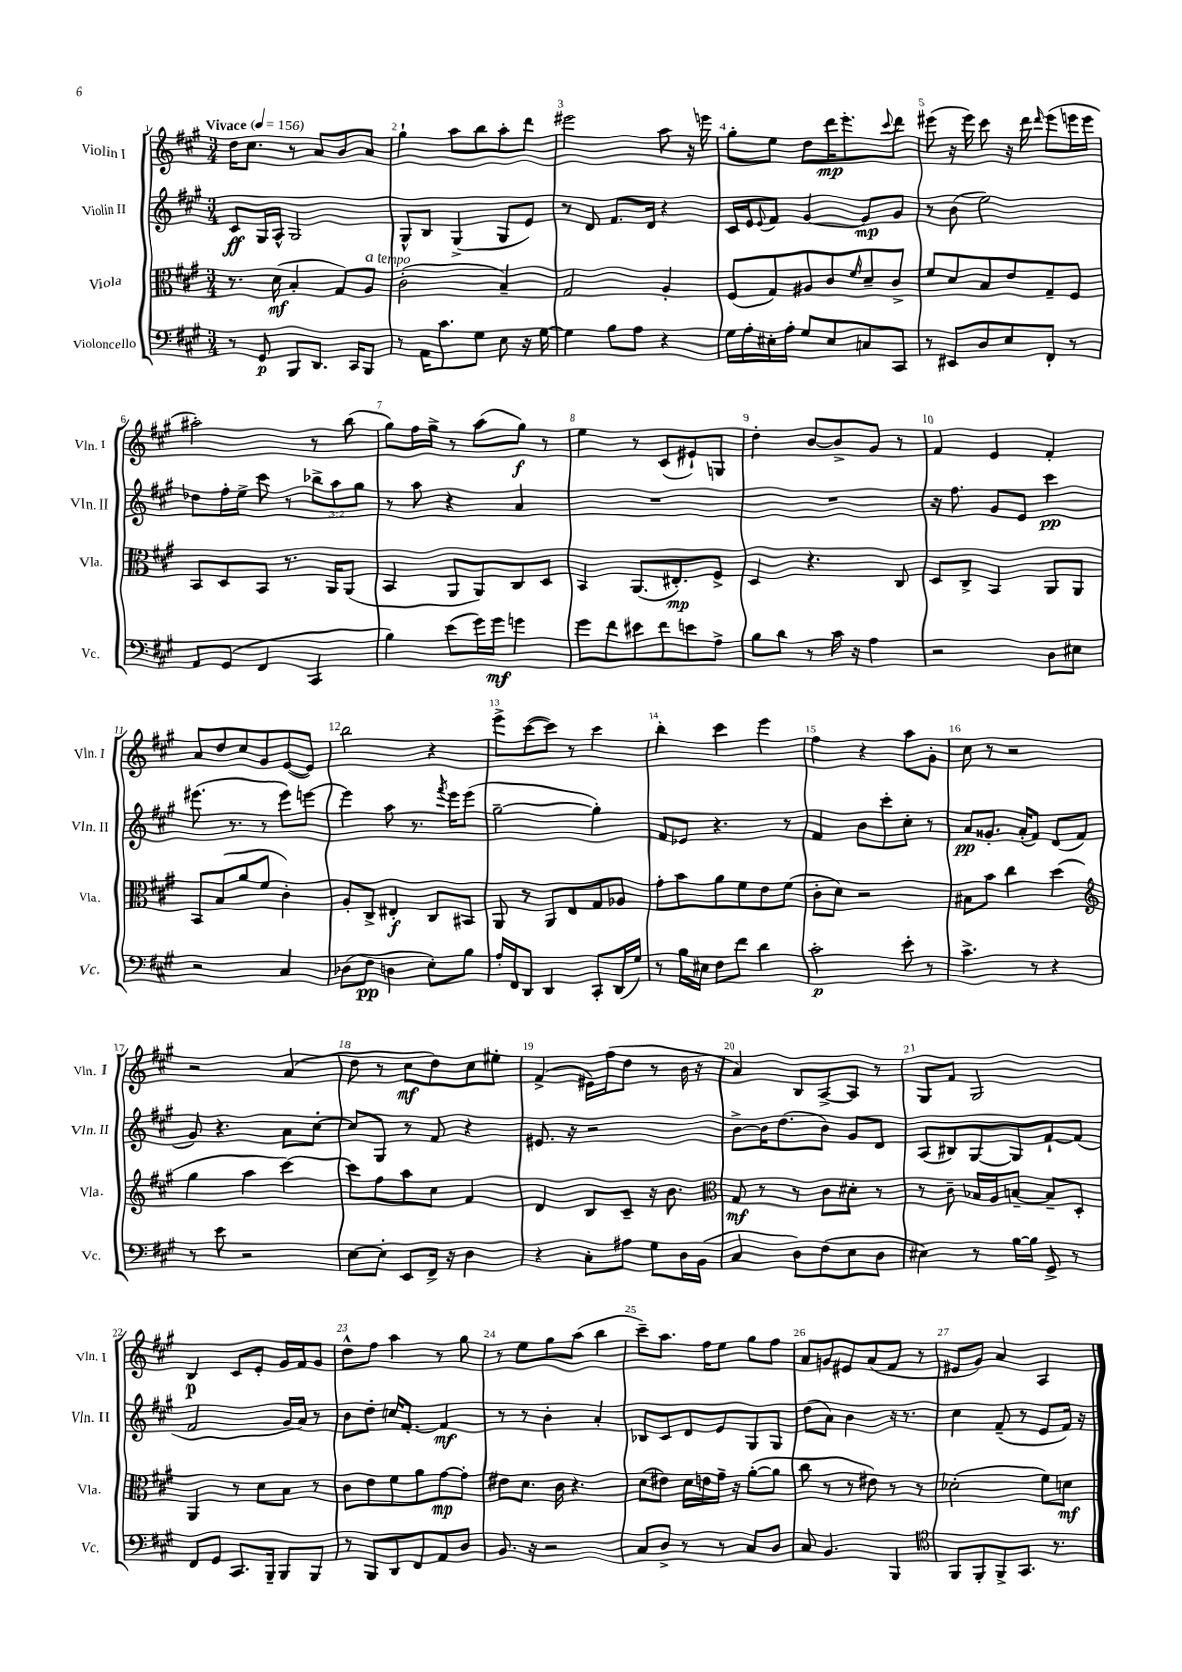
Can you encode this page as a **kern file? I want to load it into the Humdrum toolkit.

**kern	**kern	**kern	**kern
*staff4	*staff3	*staff2	*staff1
*clefF4	*clefC3	*clefG2	*clefG2
*k[f#c#g#]	*k[f#c#g#]	*k[f#c#g#]	*k[f#c#g#]
*M3/4	*M3/4	*M3/4	*M3/4
*MM156	*MM156	*MM156	*MM156
8r	8.r	8c#	16dd
.	.	.	8.cc#
8GG#	.	16G#	.
.	(16d	16A^^	.
8BBB	4B'	2G#	8r
8.DD	.	.	8a
.	8G#)	.	8b
16CC#	.	.	.
8BBB	8A	.	8a
=	=	=	=
8r	(2c#'	8G#^^	4gg#`
16AA	.	8B	.
8.c#	.	.	.
.	.	(4G#^	8aa
8G#	.	.	8bb
8E	4B~)	8G#	8aa'
16r	.	8e)	8ddd
[16G#	.	.	.
=	=	=	=
4G#]	2G#	8r	2eee#
.	.	8d	.
8B	.	8.f#	.
8A	.	.	.
.	.	16d	.
4r	4A'	4r	8aa
.	.	.	16r
.	.	.	16eee
=	=	=	=
16G#	(8F#	16c#	8gg#'
16A'	.	16e	.
.	.	8qqe	.
16E#'	8G#)	8f#	8ee
16A'	.	.	.
8G#	8A#	[4g#	8dd
8E#	8c#	.	16ddd
.	.	.	8.eee'
.	16qqf#	.	.
8C	8d~	8g#]	.
.	.	.	8qqccc#
8CC#	8c#^	8g#	8ddd
=	=	=	=
8r	8f#	8r	(8eee#
8EE#	8d	(8b	16r
.	.	.	16eee#)
8D	8B	2ee)	8ccc#
8E	8e	.	16r
.	.	.	16ddd
.	.	.	16qqddd
8FF#'	8G#~	.	(8eee#
8r	8F#	.	16eee
.	.	.	16eee
=	=	=	=
8AA	8BB	8dd-	2aa#')
(8GG#	8D	16ff#'	.
.	.	16ee^	.
4FF#	8BB	8ccc#	.
.	8.r	8r	.
4CC#	.	12bb-^	8r
.	16AA	.	.
.	.	12aa	.
.	(8AA	.	(8bb
.	.	12gg#	.
=	=	=	=
4B)	4BB	8r	8gg#)
.	.	8aa	16ff#
.	.	.	16gg#^
(8e	8AA	4r	8r
16g#)	8AA)	.	(8aa
16g#	.	.	.
4g	8C#	4a	8gg#)
.	8D	.	8r
=	=	=	=
8g#	4BB	2.r	4ee
8f#	.	.	.
8e#	(8.AA	.	8r
8f#	.	.	(8c#
.	8.E#')	.	.
8e	.	.	8e#`)
8A^	8F#^	.	8G
=	=	=	=
8B	4D	2.r	4dd'
8d	.	.	.
8r	4.r	.	[8b
16c#	.	.	8b^]
16r	.	.	.
4A	.	.	8g#
.	8C#	.	8r
=	=	=	=
2r	8D	16r	4f#
.	.	8.ff#	.
.	8C#^	.	.
.	4BB	8g#	4e
.	.	8e	.
8D	8AA	4ccc#	4f#'
8E#	8AA	.	.
=	=	=	=
2r	8BB	(8.eee#	8a
.	(8B	.	8dd
.	.	8.r	.
.	8a	.	8cc#
.	8f#	8r	8g#
4C#	4c#')	8eee#)	([8e
.	.	[8eee	8e])
=	=	=	=
(8D-	8A'	4eee]	2bb
8F#	8C#^	.	.
4D	4E#'	8aa	.
.	.	8.r	.
8E')	8C#	.	4r
.	.	8qfff#	.
.	.	16eee	.
8B	8BB#	(8eee	.
=	=	=	=
16A'	8AA	[2gg#~	8eee^
16FF#	.	.	.
8DD	8r	.	([8ccc#
4DD	8AA	.	8ccc#])
.	8E	.	8r
8CC#'	8G#	4gg#'])	4ccc#
(16DD	8A-	.	.
16G#)	.	.	.
=	=	=	=
8r	8g#'	8f#	4bb'
16B	8b	8e-	.
16E#	.	.	.
8F#	8a	4.r	4ccc#
8f#	8f#	.	.
4d	8e	.	4eee
.	(8f#	8r	.
=	=	=	=
2c#'	8c#'	4f#	4ff#
.	8d)	.	.
.	2r	8b	4r
.	.	8ccc#'	.
8e'	.	8cc#'	8aa
8r	.	8r	8g#'
=	=	=	=
4.c#^	8B#	8a	8cc#
.	8b	8.g##'	8r
.	4cc#	.	2r
.	.	(16a'	.
8r	.	8f#)	.
4r	(4dd	(8d	.
.	.	8f#	.
=	=	=	=
*	*clefG2	*	*
8r	4gg#	8g#)	2r
8e	.	4.r	.
2r	4aa	.	.
.	[4ccc#)	8a	(4a
.	.	[8cc#'	.
=	=	=	=
[8E	8ccc#]	8cc#]	8dd
8E']	8ff#	8G#	8r
8EE	8aa	8r	8cc#
16FF#^	8cc#	8f#	8dd)
16r	.	.	.
4D	4f#	4r	8cc#
.	.	.	8ee#'
=	=	=	=
4r	4d	8.e#	(4f#^
.	.	16r	.
8C#'	8B	2r	16e#)
.	.	.	(16ff#
8A#	8c#~	.	8dd
8G#	16r	.	8r
.	8.b	.	.
16D	.	.	16b
(16BB	.	.	16r
=	=	=	=
*	*clefC3	*	*
4C#	8G#	[8b^	4a)
.	8r	16b]	.
.	.	(8.dd	.
8D)	8r	.	8B
(8F#	8c#	8b)	[8A^
8E	8d#'	8g#	8A]
8D	8r	8d	8r
=	=	=	=
4E#)	8r	(8A	8G#
.	8c#~	8B#)	8f#
8r	16B-	[8G#	2G#
.	16A	.	.
[16B	[8B~	8G#]	.
16B]	.	.	.
8GG#^	8B~]	[8f#`	.
8r	8D'	(8f#]	.
=	=	=	=
8FF#	4AA	2f#	4B
8GG#	.	.	.
8.CC#	8r	.	8c#
.	8d	.	8e'
16BBB~	.	.	.
8BBB	8B	16g#	16g#
.	.	16a)	16f#
8BBB	8r	8r	8g#
=	=	=	=
8r	8c#	8b	8dd^^
8BBB	8e	8dd'	8ff#
8DD	8f#	16cc	4aa
.	.	[8.f#'	.
8FF#	8a	.	.
8AA	[8g#	4f#]	8r
8D	8g#']	.	8gg#
=	=	=	=
8.BB	8e#	8r	8r
.	8.d	8r	8ee
16r	.	.	.
2r	.	4b'	8gg#
.	16c#	.	.
.	4.r	.	(8aa
.	.	4a'	4bb
=	=	=	=
8C#	(8d	8B-	8ccc#~)
8D^	8e#)	8c#	8.aa
8r	16d	8d	.
.	16e	.	16ff#
8r	16g#~	8e	8ee
.	16r	.	.
8C#	([8a'	8G#	8gg#
8D	8a]	8G#	8ff#
=	=	=	=
8C#	8cc#	(8dd	8a
4.BB	8r	8a)	8g
.	8r	4b	8e#
.	8e#)	.	(8a
4BBB	8r	16r	8f#
.	.	8.r	.
.	8r	.	8r
=	=	=	=
*clefC4	*	*	*
8FF#	(2d-'	4cc#	8e#
8FF#'	.	.	8g#)
8FF#^	.	(8f#~	4a
8.GG#	.	8r	.
.	8f#)	8e	4A
8.r	.	.	.
.	8d	16f#)	.
.	.	16r	.
==	==	==	==
*-	*-	*-	*-
